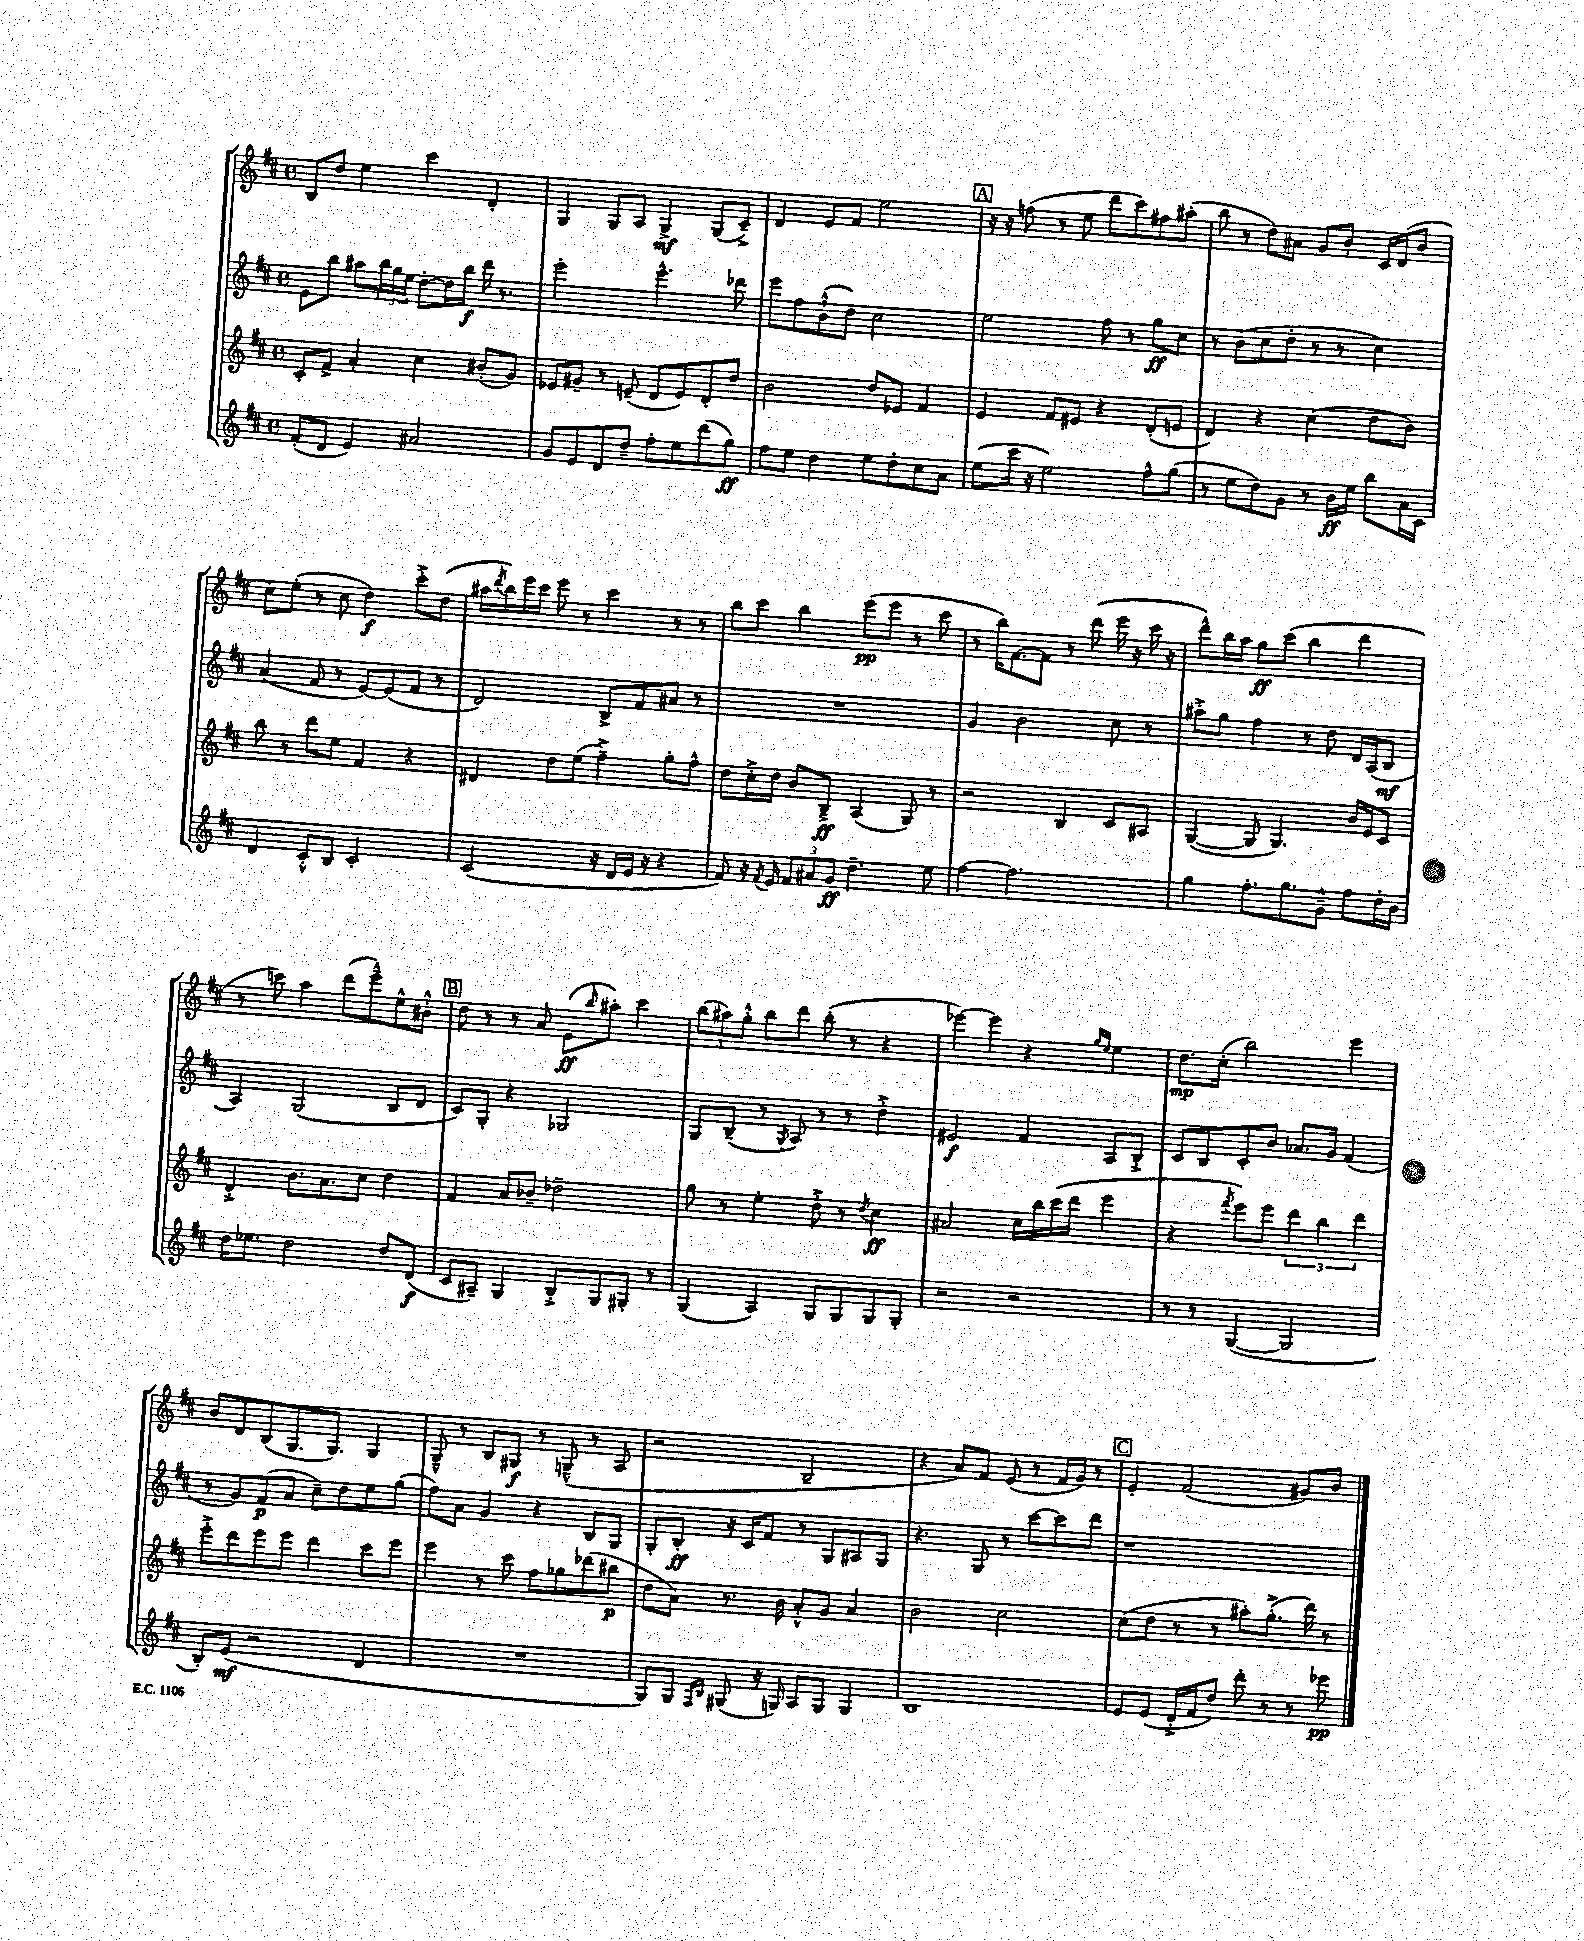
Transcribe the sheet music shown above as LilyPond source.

<<
\new StaffGroup <<
\new Staff = "s0" {
    \clef treble \key d \major \defaultTimeSignature \time 4/4
    b8 d''8 e''4 cis'''4 d'4-. |
    g4 g8 a8 g4->\mf g8( cis'8--->) |
    d'4 e'8 fis'8 e''2 |
    \mark \markup { \box "A" } r16 r16 f''8( r8 e''8 d'''8 cis'''8) fis''8 ais''8-.( |
    b''8 r8 d''8) ais'8 g'8 b'8-. cis'16 d'16( b'8 |
    cis''8) e''8-.( r8 cis''8 d''4\f) cis'''8-.-> d''8( |
    ais''16 \acciaccatura { d'''8 } b''16) e'''16 cis'''16 e'''8 r8 cis'''4 r8 r8 |
    b''8 cis'''8 b''4 e'''8\pp( e'''8 r8 cis'''8 |
    r8 b''16) fis'8.~ fis'8 r8 d'''8( e'''16 r16 cis'''16 r16 |
    d'''8-^) b''16 a''16 g''8\ff cis'''8( b''4 d'''4 |
    r8 c'''8) a''4 d'''8( e'''8---^) e''8-^ bis'8-.-^ |
    \mark \markup { \box "B" } d''8 r8 r8 a'8 e'8\ff( \grace { b''16 } ais''8-.) cis'''4 |
    \tuplet 3/2 { b''8( ais''8) g''8-.-^ } b''8 d'''8 b''8-.( r8 r4 |
    ees'''4~) ees'''4 r4 \grace { g''16 e''16 } e''4 |
    d''8.\mp cis''16-.( b''2) e'''4 |
    b'8 d'8 b8( g8. g8.) g4 |
    g8---^ r8 b8 gis8\f r8 g8---^( r8 a8 |
    r2 b2-- |
    r4 a'8) fis'8 e'8( r8 fis'16 g'16) r8 |
    \mark \markup { \box "C" } e'4-. fis'2( gis'8) b'8 \bar "|." |
}
\new Staff = "s1" {
    \clef treble \key d \major \defaultTimeSignature \time 4/4
    e'8 b''8 ais''8 \tuplet 3/2 { b''16 g''16 e''16 } d''8~-. d''16 b''16\f d'''16 r8. |
    e'''2-. e'''4.-^ des'''8 |
    e'''8 fis''8 b'8-!-^( d''8) cis''2 |
    \mark \markup { \box "A" } e''2 fis''8 r8 g''8\ff cis''8 |
    r8 b'8( cis''8 d''8-. r8 r8 cis''4) |
    a'4( fis'8 r8 e'8~) e'8( fis'8 r8 |
    d'2) b8-> fis'8 ais'8 r8 |
    R1 |
    g'4 b'2 cis''8 r8 |
    ais''8-.-> g''8 fis''4 r8 d''8 d'16 a16( b8\mf |
    a4) g2( b8 d'8 |
    \mark \markup { \box "B" } cis'8) g8-. r4 ges2 |
    g8 b8--( r8 \acciaccatura { g8 } a8) r8 r8 d''4-.-> |
    eis'2\f fis'4 a8 b8-.-> |
    cis'8 b8 cis'8-. b'8 aes'8. g'16 fis'4( |
    r8 g'8) fis'8\p( a'8 cis''8--) d''8 e''8 g''8( |
    fis''8) a'8 g'4 r4 b8 g8 |
    g8-. b8-.\ff r16 cis'16 fis'8 r8 g8 ais8 g8 |
    r4. g8 r8 cis'''8~ cis'''8 d'''8 |
    \mark \markup { \box "C" } r1 \bar "|." |
}
\new Staff = "s2" {
    \clef treble \key d \major \defaultTimeSignature \time 4/4
    cis'8-. fis'8-> a'4-. cis''4 bis'8-.( g'8) |
    ees'8 gis'8-- r8 e'8--( d'8 e'8) d'8-. d''8 |
    b'2 d''8 ees'8 fis'4 |
    \mark \markup { \box "A" } e'4 fis'8 eis'8 r4 d'8-.( e'8 |
    d'4) r4 cis''4( d''8 b'8) |
    b''8 r8 d'''8 e''8 fis'4 r4 |
    dis'4 d''8 e''8( fis''4--->) g''8-. fis''8-^ |
    d''8 cis''16-.-> d''16 b'8 b8--->\ff a4( g8) r8 |
    r2 b4 cis'8 ais8 |
    g4~( g8 g4.) b'16 e'16 cis'8 |
    d'4-.-> b'8. a'8. cis''8 d''4 |
    \mark \markup { \box "B" } fis'4 a'8 bes'8-- des''2-- |
    g''8 r8 e''4-. d''8-.-> r8 \acciaccatura { d''8 } cis''4\ff |
    ais'2 cis''16 b''16 cis'''16( d'''16 e'''4 |
    r4 \acciaccatura { fis'''8 } e'''8) e'''8 \tuplet 3/2 { d'''4 b''4 d'''4 } |
    e'''8-.-> d'''8 e'''8 e'''8 d'''4 cis'''8 e'''8 |
    e'''4 r8 cis'''8 fis''8 ges''8 des'''8( bis''8\p |
    d''8 a'8) r8. b'16 a'8-.-^ g'8 a'4 |
    b'2 cis''2 |
    \mark \markup { \box "C" } cis''8( d''8 r8 r8 ais''8-.) g''8.-.->( d'''16) r8 \bar "|." |
}
\new Staff = "s3" {
    \clef treble \key d \major \defaultTimeSignature \time 4/4
    fis'8-.( d'8 e'4) ais'2 |
    g'8 e'8 d'8 d''8-- fis''8-. e''8 d'''8( g''8\ff) |
    fis''8 e''8 d''4 e''8 d''8-. cis''8 a'8 |
    \mark \markup { \box "A" } e''8( cis'''16 r16 e''2) fis''8-^ g''8( |
    r8 e''8 d''8) g'8 r8 b'16\ff e''16 b''8 a'16 cis'16 |
    d'4 cis'8-.-^ b8 cis'2-. |
    cis'2( r16 d'16 e'16 r16 r4 |
    fis'8) r16 \acciaccatura { fis'8 } e'16 \tuplet 3/2 { fis'8 ais'8 g'8\ff } d''4.-- e''8 |
    fis''4~ fis''2. |
    g''4 fis''8.-. g''8. g'8---^ fis''8 d''16-. b'16 |
    d''16 ees''8. d''2 d''8 d'8\f( |
    \mark \markup { \box "B" } cis'8 ais8--) g4 b8-.-> g8 gis8-. r8 |
    g4( a4) g8 g8 g8 g8-. |
    r2 r2 |
    r8 r8 g4~( g2 |
    b8-.) e'8\mf( r2 d'4 |
    R1 |
    g8) g8 \grace { fis16 b16 } gis8( r16 g16) a8 g8 g4 |
    b1 |
    \mark \markup { \box "C" } e'8 e'8( d'16-.-> fis'16 d''8) d'''8-. r8 r8 ees'''8\pp \bar "|." |
}
>>
>>
\layout { \context { \Score \remove "Bar_number_engraver" } }
